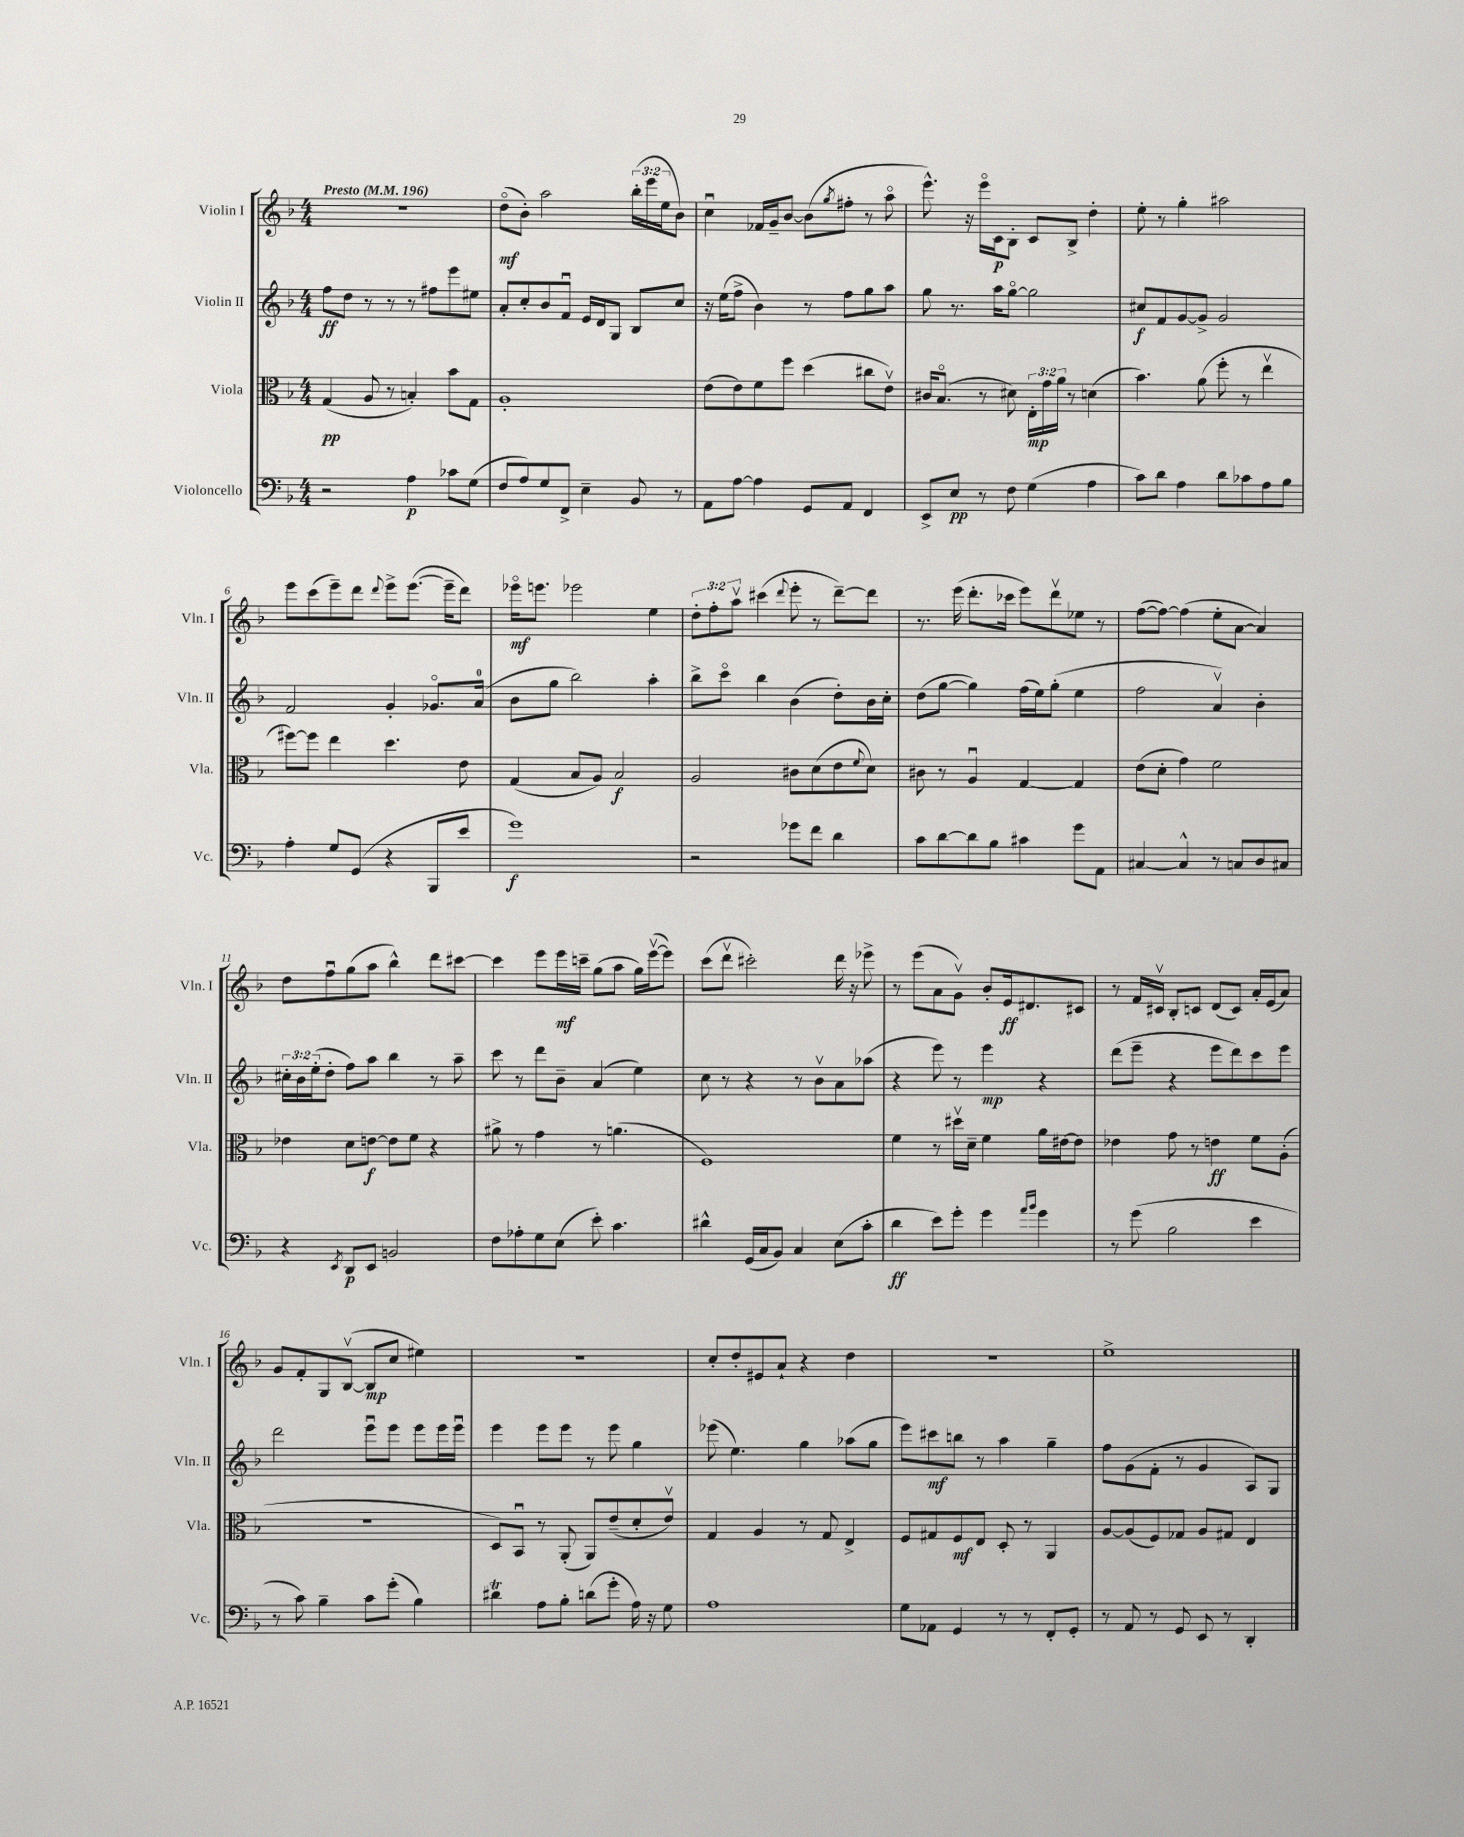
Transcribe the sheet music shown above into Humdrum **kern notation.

**kern	**kern	**kern	**kern
*staff4	*staff3	*staff2	*staff1
*clefF4	*clefC3	*clefG2	*clefG2
*k[b-]	*k[b-]	*k[b-]	*k[b-]
*M4/4	*M4/4	*M4/4	*M4/4
*MM196	*MM196	*MM196	*MM196
2r	(4G/	8ff\L	1r
.	.	8dd\J	.
.	8A/	8r	.
.	8r	8r	.
4A\	4B'/)	8r	.
.	.	8ff#\L	.
8c-\L	8b-\L	8eee\	.
(8G\J	8G\J	8ee#\J	.
=	=	=	=
8F/L	1A'	8a'/L	(8ddo\L
8A/)	.	8cc'/	8b-'\J)
8G/	.	8b-/	2aa\
8FF^/J	.	8fu/J	.
4E~\	.	16e/LL	.
.	.	16d/J	.
.	.	8G/J	.
8BB-/	.	8B-/L	(24bb-'\LL
.	.	.	24eee\
.	.	.	24ee\J
8r	.	8cc/J	8b-\J)
=	=	=	=
8AA\L	(8e\L	16r	4ccu\
.	.	(16ee\LK	.
[8A\J	8e\)	8ff^\J	.
4A\]	8f\	4b-\)	16f-/LL
.	.	.	16g~/J
.	8ff\J	.	[8b-/J
8GG/L	(4dd\	8r	(8b-\]L
.	.	.	8qgg/
8AA/J	.	8ff\L	8ff#'\J
4FF/	8cc#\L	8gg\	8r
.	8ev\J)	8aa\J	8aao\
=	=	=	=
8EE^/L	16c#/LK	8gg\	8.eee^^\)
.	(8.B-o/J	.	.
8E/J	.	8.r	.
.	.	.	16r
8r	8r	.	16eeeo\LL
.	.	16aa\LK	16c\J
8F\	8d#\)	[8ggo\J	8B-'\J
(4G\	24E'\LL	2gg\]	8c/L
.	24g\	.	.
.	24a\JJ	.	.
.	8r	.	8B-^/J
4A\	(4d\	.	4dd'\
=	=	=	=
8c\L)	4.b-\)	8cc#/L	8ee'\
8d\J	.	8f/	8r
4A\	.	[8g/	4gg'\
.	(8a\	8g^/]J	.
8d\L	8ff'\	2g/	2aa#\
8c-\	8r	.	.
8A\	4eev\	.	.
8B-\J	.	.	.
=	=	=	=
4A'\	[8ff#\L)	2f/	8eee\L
.	8ff#\]J	.	(8ccc\
8G/L	4ee\	.	8eee~\)
(8GG/J	.	.	8ddd\J
.	.	.	8qqddd/
4r	4.dd\	4g'/	8eee^\L
.	.	.	([8.eee\J
8BBB-/L	.	8.g-o/L	.
.	.	.	16eee~\]LK
8e/J	8e\	.	8ddd\J)
.	.	(16a/Jk	.
=	=	=	=
1g)	(4G/	8b-\L	16eee-o\LK
.	.	.	8.eee\J
.	.	8gg\J	.
.	8B-/L	2bb-\)	2eee-\
.	8A/J)	.	.
.	2B-/	.	.
.	.	4aa'\	4ee\
=	=	=	=
2r	2A/	8bb-^\L	12dd'\L
.	.	.	12ff'\
.	.	8ccco\J	.
.	.	.	12aav\J
.	.	4bb-\	(4ccc#\
.	.	.	8qqddd/
8g-\L	8c#\L	(4b-\	8eee'\
8f\J	(8d\	.	8r
4d\	8e\	8dd'\L)	[8ddd~\L)
.	8qqf/	.	.
.	8d\J)	16b-\L	8ddd\]J
.	.	16cc'\JJ	.
=	=	=	=
8c\L	8c#\	(8dd\L	8.r
[8d\	8r	[8gg\J	.
.	.	.	(16eee\
8d\]	4Au/	4gg\])	8.ddd'\L
8B-\J	.	.	.
.	.	.	16ccc-\Jk
4c#\	[4G/	(16ff\LL	8eee\L)
.	.	16ee\J)	.
.	.	(8gg'\J	8dddv\
8g\L	4G/]	4ee\	8ee-\J
8AA\J	.	.	8r
=	=	=	=
[4C#/	(8e\L	2ff\	([8ff\L
.	8d'\J	.	8ff\_J)
4C#^^/]	4g\)	.	(4ff\]
8r	2f\	4av/)	8ee'\L
8C/L	.	.	[8a\J
8D/	.	4b-'\	4a/])
8C#/J	.	.	.
=	=	=	=
4r	4e-\	24cc#'\LL	8dd\L
.	.	24b-\	.
.	.	(24ee'\J	.
.	.	8dd'\J	8ffu\
8qEE/	.	.	.
8DD/L	8d\L	8ff\L)	(8gg\
8EE/J	[8e\J	8aa\J	8aa\J
2BB/	8e\]L	4bb-\	4bb-^^\)
.	8f\J	.	.
.	4r	8r	8ddd\L
.	.	8aa~\	[8ccc#\J
=	=	=	=
8F\L	8a#^\	8ccc\	4ccc#\]
8A-'\	8r	8r	.
8G\	4g\	8ddd\L	8eee\L
(8E\J	.	8b-~\J	16eee\L
.	.	.	16ccc~\JJ
8e'\)	8r	(4a/	(8gg\L
4.c\	(4.a\	.	8aa\J
.	.	4ee\)	16gg\LL)
.	.	.	([16eeev\J
.	.	.	8eee\]J)
=	=	=	=
4d#^^\	1F)	8cc\	(8ccc\L
.	.	8r	8dddv\J
(16GG/LL	.	4r	2ccc#'\)
16C/J	.	.	.
8BB-/J)	.	.	.
4C/	.	8r	.
.	.	8b-v\L	.
(8E\L	.	8a\	16ddd\
.	.	.	16r
8c'\J	.	(8aa-\J	8eee-^\
=	=	=	=
4d\	4f\	4r	8r
.	.	.	(8eee\L
8e\L)	8r	8eee\)	8a\
8g'\J	16dd#v\LL	8r	8gv\J)
.	16d~\JJ	.	.
4g\	4f\	4eee\	8b-'/L
.	.	.	16e/k
.	.	.	8.d#/
16qqa/LL	.	.	.
16qqb-/JJ	.	.	.
4g\	16a\LL	4r	.
.	[16e#\J	.	.
.	8e#\]J	.	8c#/J
=	=	=	=
8r	4e-\	(8ddd\L	8r
(8g\	.	8eee~\J	16f/LL
.	.	.	16c#v/JJ
2B-\	8g\	4r	8B-'/L
.	8r	.	8c/J
.	4e\	8eee\L	(8d/L
.	.	8ddd\)	8c/J)
4e\	8f\L	8ccc\	16a'/LL
.	.	.	(16e/J
.	(8A'\J	8eee\J	8a/J)
=	=	=	=
8r	1r	2ddd\	8g/L
8c\)	.	.	8f'/
4B-~\	.	.	8G/
.	.	.	([8B-v/J
8c\L	.	8eeeu\L	8B-/]L
(8g'\J	.	8eee\J	8cc/J
4B-\)	.	8eee\L	4ee#\)
.	.	16eee\L	.
.	.	16eeeu\JJ	.
=	=	=	=
4d#\	8D/L)	4eee\	1r
.	8BB-u/J	.	.
8A\L	8r	8eee\L	.
8B-'\J	(8AA'/	8eee\J	.
(8d\L	8AA/L)	8r	.
8g'\J	(8e~/	8eee\	.
16A\)	8d'/	4gg\	.
16r	.	.	.
8G\	8ev/J)	.	.
=	=	=	=
1A	4G/	(8eee-\	8cc'/L
.	.	4.ee\)	8dd'/
.	4A/	.	8e#/
.	.	.	8a`/J
.	8r	4gg\	4r
.	8G/	.	.
.	4E^/	(8aa-\L	4dd\
.	.	8gg\J	.
=	=	=	=
8G\L	8F/L	8eee\L)	1r
8AA-\J	8G#/	8ccc#\	.
4GG/	8F/	8bb\J	.
.	8E/J	8r	.
8r	8D'/	4aa\	.
8r	8r	.	.
8FF'/L	4AA/	4gg~\	.
8GG'/J	.	.	.
=	=	=	=
8r	[8A/L	8ff\L	1ee^
8AA/	(8A/]	(8g\	.
8r	8F/)	8f'\J	.
8GG/	8G-/J	8r	.
8EE/	8A/L	4g/	.
8r	8G#/J	.	.
4DD'/	4E/	8A/L)	.
.	.	8G/J	.
==	==	==	==
*-	*-	*-	*-
